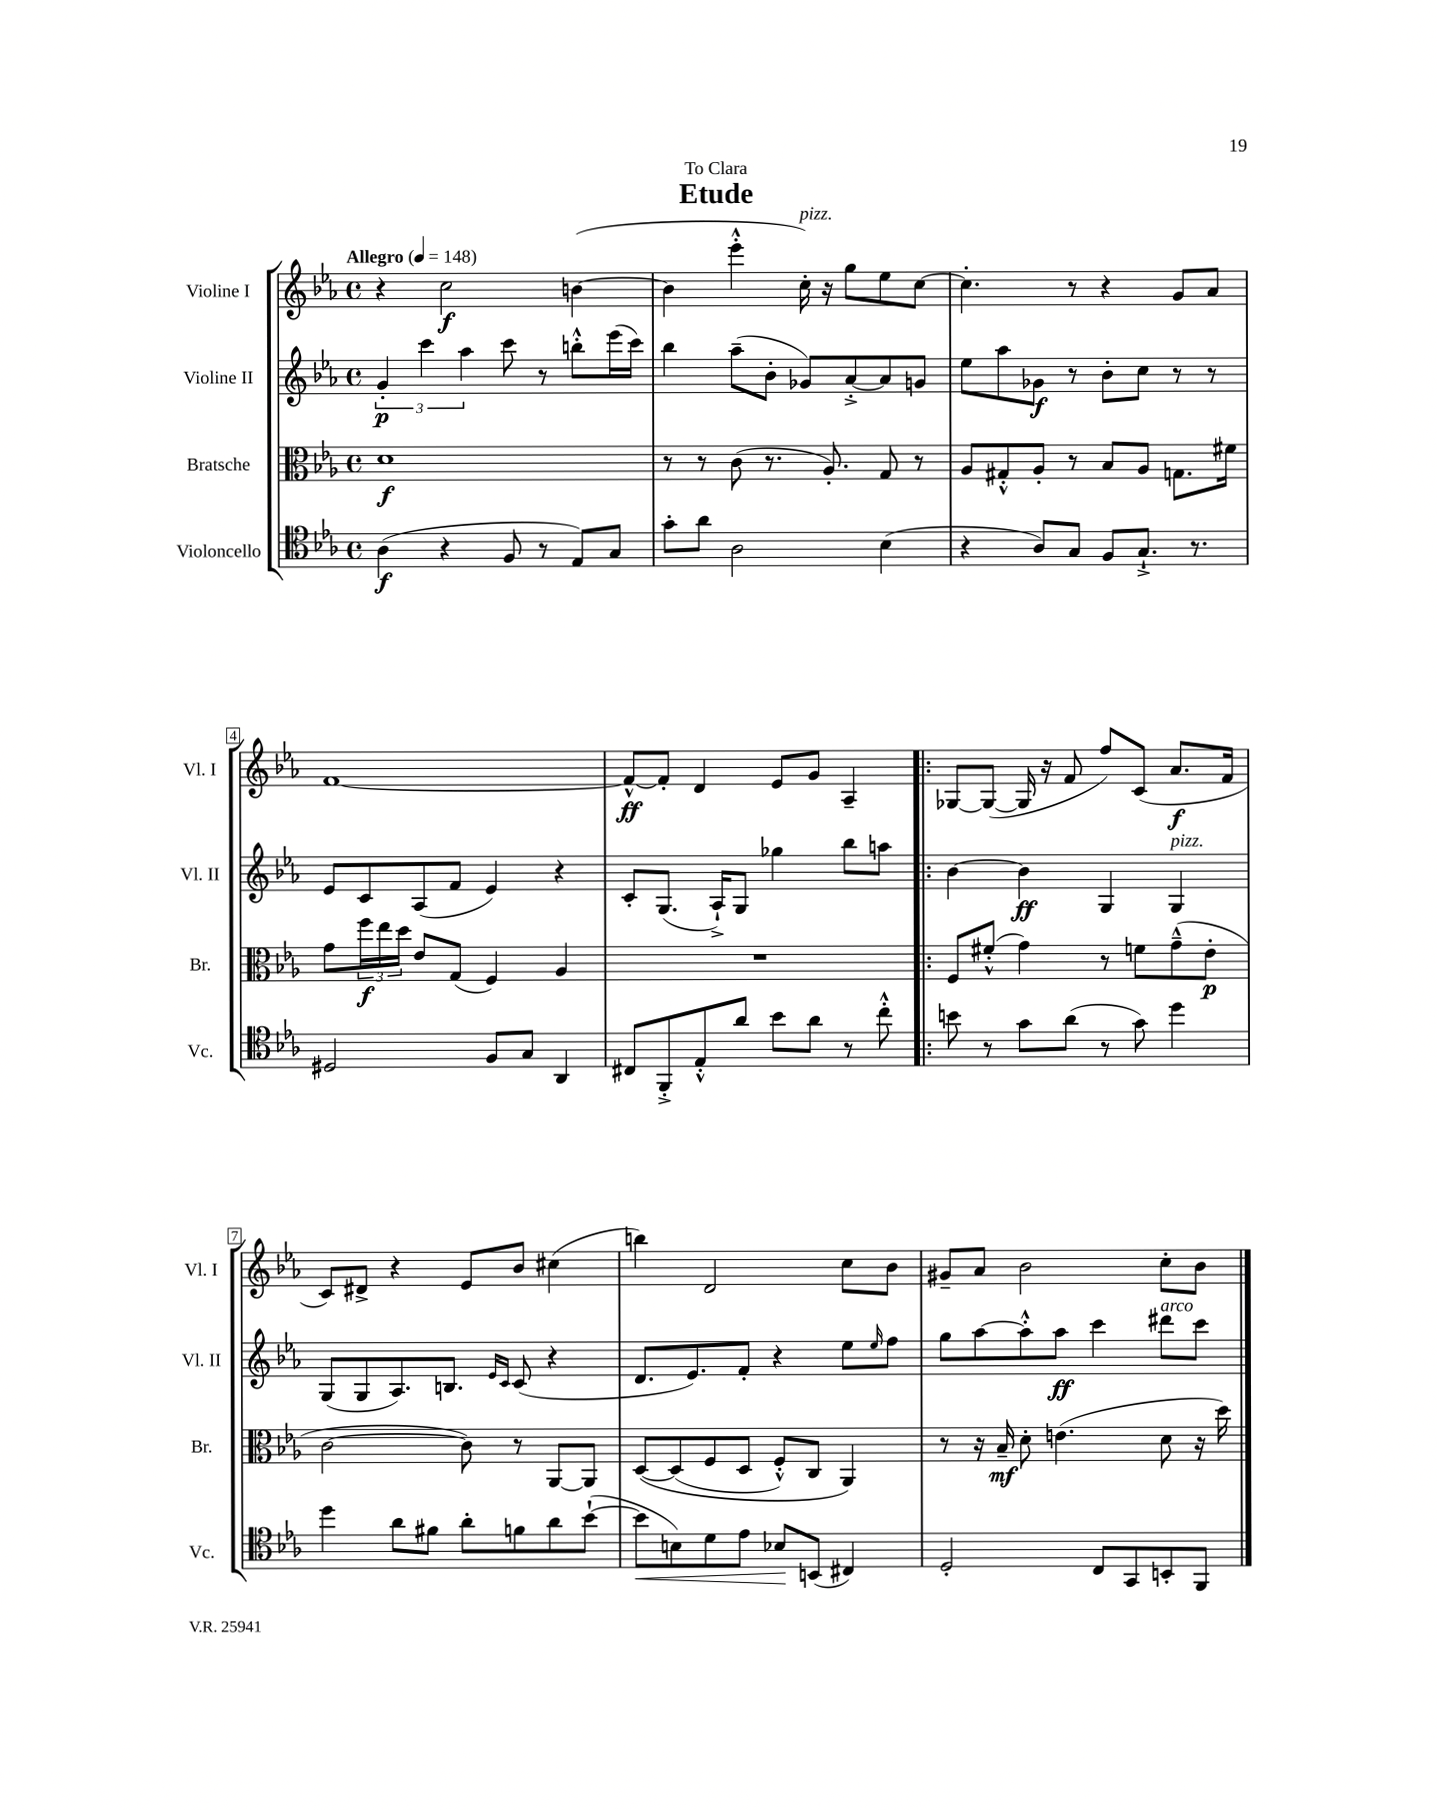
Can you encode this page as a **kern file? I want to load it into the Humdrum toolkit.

**kern	**kern	**kern	**kern
*staff4	*staff3	*staff2	*staff1
*clefC4	*clefC3	*clefG2	*clefG2
*k[b-e-a-]	*k[b-e-a-]	*k[b-e-a-]	*k[b-e-a-]
*M4/4	*M4/4	*M4/4	*M4/4
*met(c)	*met(c)	*met(c)	*met(c)
*MM148	*MM148	*MM148	*MM148
(4A-\	1d	6g'/	4r
.	.	6ccc\	.
4r	.	.	2cc\
.	.	6aa-\	.
8F/	.	8ccc\	.
8r	.	8r	.
8E-/L)	.	8bb'^^\L	([4b\
8G/J	.	(16eee-\L	.
.	.	16ccc\JJ)	.
=	=	=	=
8g'\L	8r	4bb-\	4b\]
8a-\J	8r	.	.
2A-\	(8c\	(8aa-~\L	4eee-'^^\
.	8.r	8b-'\J	.
.	.	8g-/L)	16cc'\)
.	8.A-'/)	.	16r
.	.	[8a-'^/	8gg\L
(4B-\	8G/	8a-/]	8ee-\
.	8r	8g/J	[8cc\J
=	=	=	=
4r	8A-/L	8ee-\L	4.cc'\]
.	8G#'^^/	8aa-\	.
8A-/L)	8A-'/J	8g-\J	.
8G/J	8r	8r	8r
8F/L	8B-/L	8b-'\L	4r
8.G`^/J	8A-/J	8cc\J	.
.	8.G\L	8r	8g/L
8.r	.	.	.
.	.	8r	8a-/J
.	16f#\Jk	.	.
=	=	=	=
2D#/	8g\L	8e-/L	[1f
.	24ff\L	8c/	.
.	24ee-\	.	.
.	24dd\JJ	.	.
.	8e-/L	(8A-/	.
.	(8G/J	8f/J	.
8F/L	4F/)	4e-/)	.
8G/J	.	.	.
4AA-/	4A-/	4r	.
=	=	=	=
8C#/L	1r	8c'/L	8f^^/_L
8FF'^/	.	(8.G/J	8f'/]J
8E-'^^/	.	.	4d/
.	.	16A-`^/LK)	.
8a-/J	.	8G/J	.
8b-\L	.	4gg-\	8e-/L
8a-\J	.	.	8g/J
8r	.	8bb-\L	4A-~/
8cc'^^\	.	8aa\J	.
=!|:	=!|:	=!|:	=!|:
8b\	8F/L	[4b-\	[8G-/L
8r	(8f#'^^/J	.	(8G-/_J
8g\L	4g\)	4b-\]	16G-/]
.	.	.	16r
(8a-\J	.	.	8f/
8r	8r	4G/	8ff/L)
8g\)	8f\L	.	(8c/J
4dd\	(8g~^^\	4G/	8.a-/L
.	8e-'\J	.	.
.	.	.	16f/Jk
=	=	=	=
4dd\	[2c\	(8G/L	8c/L)
.	.	8G/	8d#^/J
8a-\L	.	8.A-/)	4r
8f#\J	.	.	.
.	.	8.B/J	.
8a-'\L	8c\])	.	8e-/L
.	.	16qqe-/LL	.
.	.	16qqc/JJ	.
8f\	8r	(8c/	8b-/J
8a-\	[8AA-/L	4r	(4cc#\
([8b-`\J	8AA-/]J	.	.
=	=	=	=
8b-\]L	&([8D/L	8.d/L	4bb\)
8B\)	(8D/]	.	.
.	.	8.e-/)	.
8d\	8F/	.	2d/
8e-\J	8D/J	8f'/J	.
8B-/L	8F'^^/L)	4r	.
(8BB/J	8C/J	.	.
4C#/)	4AA-/&)	8ee-\L	8cc\L
.	.	16qqee-/	.
.	.	8ff\J	8b-\J
=	=	=	=
2D'/	8r	8gg\L	8g#~/L
.	16r	[8aa-\	8a-/J
.	16B-~/	.	.
.	8d'\	8aa-'^^\]	2b-\
.	(4.e\	8aa-\J	.
8C/L	.	4ccc\	.
8GG/	.	.	.
8BB'/	8d\	8ddd#\L	8cc'\L
8FF/J	16r	8ccc\J	8b-\J
.	16dd\)	.	.
==	==	==	==
*-	*-	*-	*-
